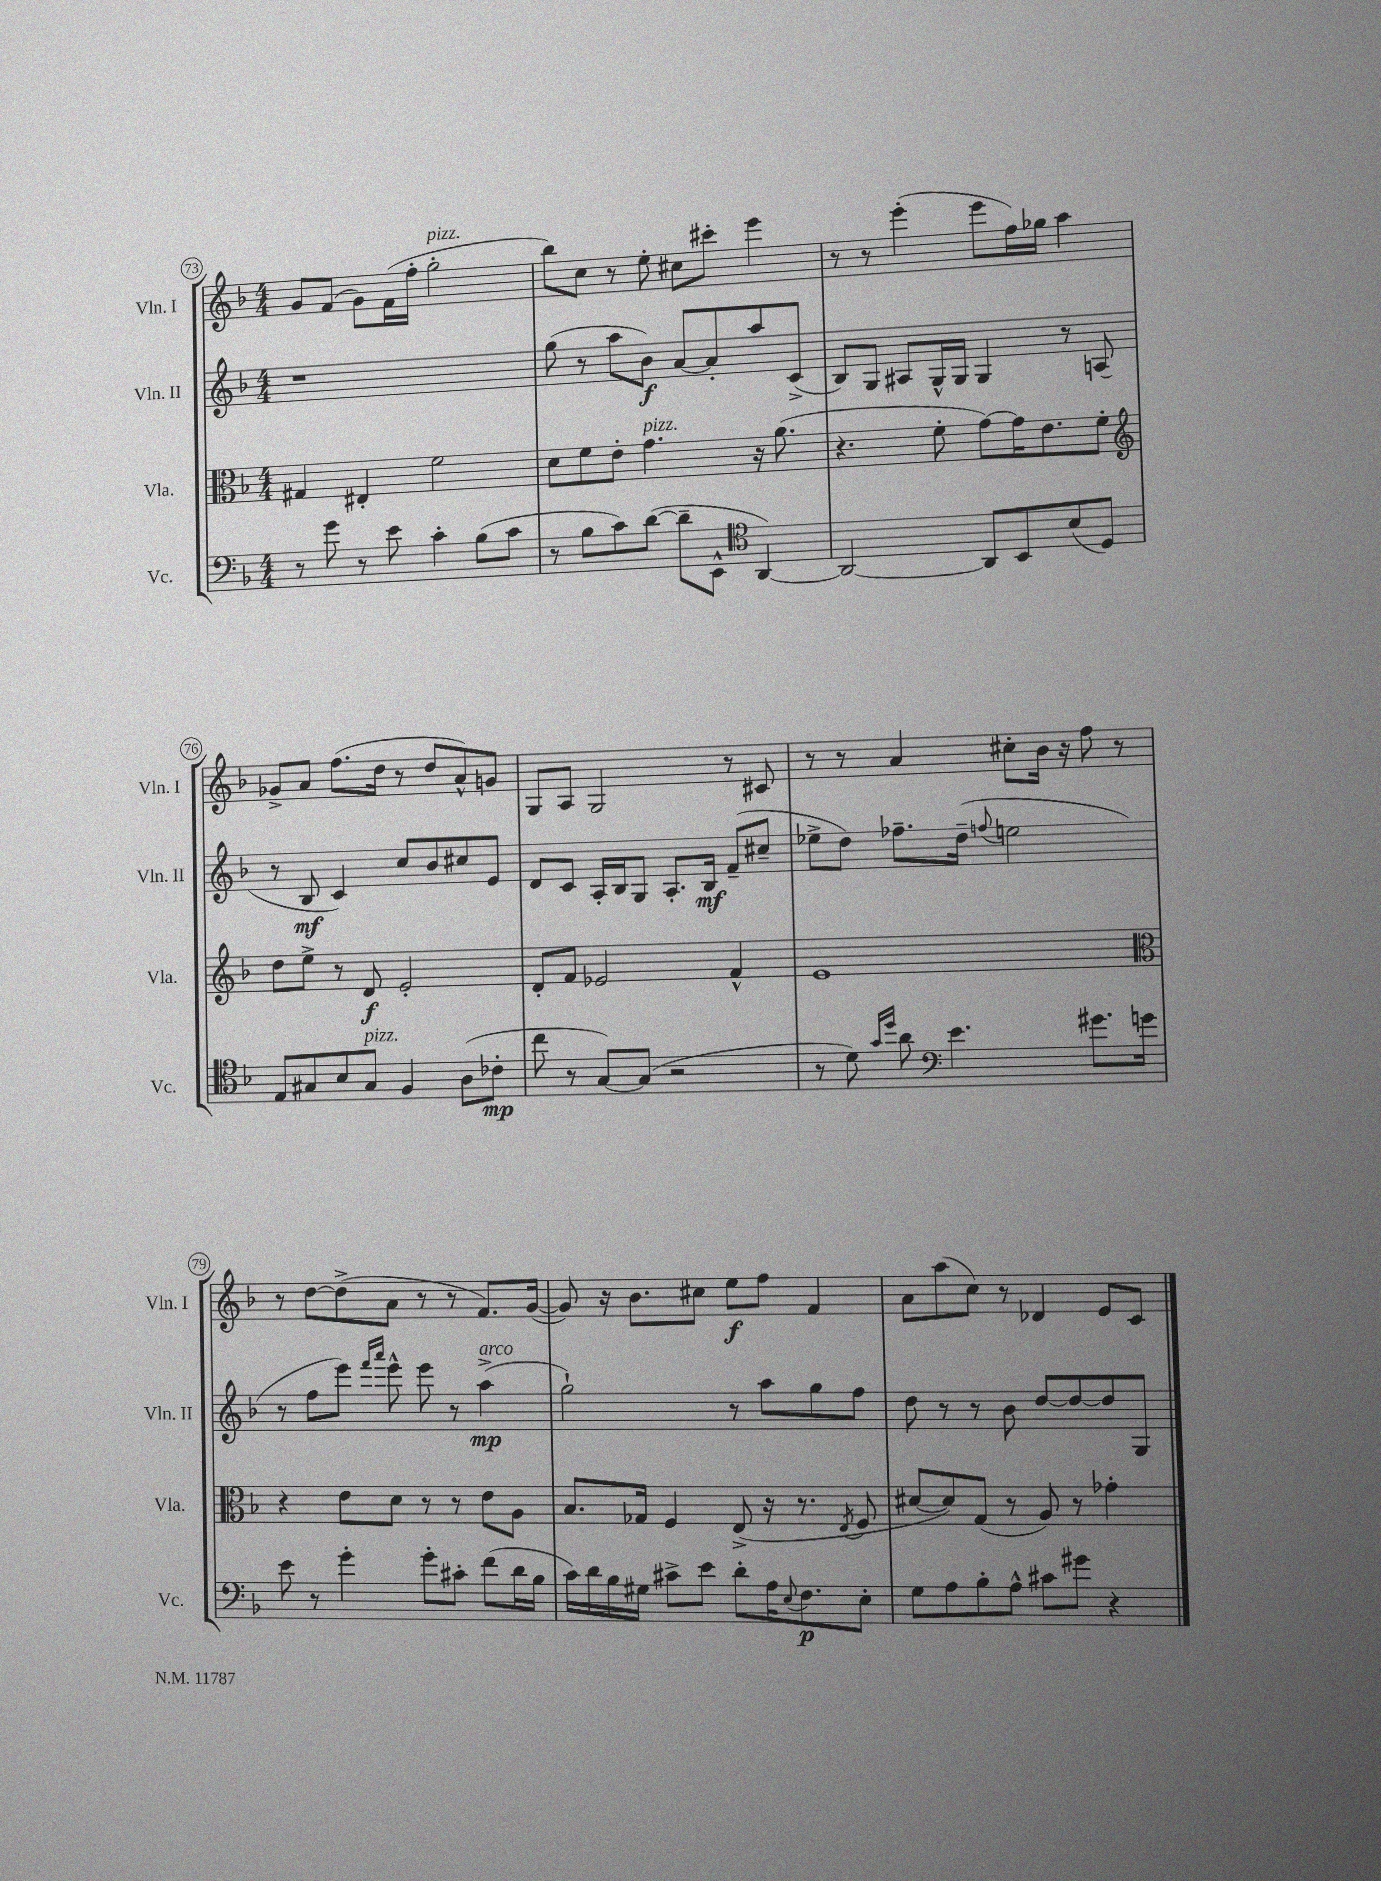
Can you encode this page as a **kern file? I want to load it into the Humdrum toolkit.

**kern	**dynam	**kern	**dynam	**kern	**dynam	**kern	**dynam
*part4	*part4	*part3	*part3	*part2	*part2	*part1	*part1
*staff4	*staff4	*staff3	*staff3	*staff2	*staff2	*staff1	*staff1
*I"Vc.	*	*I"Vla.	*	*I"Vln. II	*	*I"Vln. I	*
*I'Vc.	*	*I'Vla.	*	*I'Vln. II	*	*I'Vln. I	*
*clefF4	*	*clefC3	*	*clefG2	*	*clefG2	*
*k[b-]	*	*k[b-]	*	*k[b-]	*	*k[b-]	*
*M4/4	*	*M4/4	*	*M4/4	*	*M4/4	*
=73	=73	=73	=73	=73	=73	=73	=73
8r	.	4G#X/	.	1r	.	8g/L	.
8g\	.	.	.	.	.	(8f/J	.
8r	.	4E#X'/	.	.	.	8g\L)	.
8e\	.	.	.	.	.	(16f\L	.
.	.	.	.	.	.	16ff'\JJ	.
!	!	!	!	!	!	!LO:TX:a:i:t=pizz.	!
4c'\	.	2f\	.	.	.	2gg'\	.
(8B-\L	.	.	.	.	.	.	.
8c\J	.	.	.	.	.	.	.
=74	=74	=74	=74	=74	=74	=74	=74
8r	.	8d\L	.	(8gg\	.	8bb-\L)	.
8B-\L	.	8f\	.	8r	.	8cc\J	.
8c\)	.	8e'\J	.	8aa\L	.	8r	.
!	!	!LO:TX:a:i:t=pizz.	!	!	!	!	!
([8d\J	.	4.g\	.	8b-\J)	f	8ee'\	.
8d~\L]	.	.	.	[8a/L	.	8cc#X\L	.
8EE^^\J	.	.	.	8a'/]	.	8ccc#X'\J	.
*clefC4	*	*	*	*	*	*	*
[4AA/)	.	16r	.	8aa/	.	4eee\	.
.	.	(8.a\	.	.	.	.	.
.	.	.	.	(8c^/J	.	.	.
=75	=75	=75	=75	=75	=75	=75	=75
2AA/_	.	4.r	.	8B-/L)	.	8r	.
.	.	.	.	8G/J	.	8r	.
.	.	.	.	8A#X/L	.	(4eee'\	.
.	.	8f'\	.	16G^^/L	.	.	.
.	.	.	.	16G/JJ	.	.	.
8AA/L]	.	[8g\L)	.	4G/	.	8eee\L	.
8BB-/	.	16g\K]	.	.	.	16ff\L)	.
.	.	8.e\	.	.	.	16gg-X\JJ	.
(8B-/	.	.	.	8r	.	4aa\	.
8D/J)	.	8f'\J	.	(8An/	.	.	.
!!LO:LB:g=z
=76	=76	=76	=76	=76	=76	=76	=76
*	*	*clefG2	*	*	*	*	*
8E/L	.	8dd\L	.	8r	.	8g-X^/L	.
8G#X/	.	8ee^\J	.	8B-/	mf	8a/J	.
8B-/	.	8r	.	4c/)	.	(8.ff\L	.
!LO:TX:a:i:t=pizz.	!	!	!	!	!	!	!
8G#/J	.	8d/	f	.	.	.	.
.	.	.	.	.	.	16dd\Jk	.
4F/	.	2e'/	.	8cc/L	.	8r	.
.	.	.	.	8b-/	.	8dd/L	.
(8A\L	.	.	.	8cc#X/	.	8a^^/)	.
8c-X'\J	mp	.	.	8e/J	.	8gn/J	.
=77	=77	=77	=77	=77	=77	=77	=77
8cc\	.	8d'/L	.	8d/L	.	8G/L	.
8r	.	8f/J	.	8c/J	.	8A/J	.
[8G/L)	.	2e-X/	.	16A'/LL	.	2G/	.
.	.	.	.	16B-/J	.	.	.
(8G/J]	.	.	.	8G/J	.	.	.
2r	.	.	.	8.A'/L	.	.	.
.	.	.	.	16B-/Jk	mf	.	.
.	.	4f^^/	.	(8f~/L	.	8r	.
.	.	.	.	8cc#X~/J	.	8c#X/	.
=78	=78	=78	=78	=78	=78	=78	=78
8r	.	1e	.	8ee-X^\L	.	8r	.
8d\)	.	.	.	8dd\J)	.	8r	.
16qqg/LL	.	.	.	.	.	.	.
16qqdd/JJ	.	.	.	.	.	.	.
8a\	.	.	.	8.ff-X~\L	.	4a/	.
*clefF4	*	*	*	*	*	*	*
4.e\	.	.	.	.	.	.	.
.	.	.	.	(16dd~\Jk	.	.	.
.	.	.	.	8qqffn/	.	.	.
.	.	.	.	2een\	.	8cc#X'\L	.
.	.	.	.	.	.	16b-\Jk	.
.	.	.	.	.	.	16r	.
8.g#X\L	.	.	.	.	.	8ff\	.
.	.	.	.	.	.	8r	.
16gn\Jk	.	.	.	.	.	.	.
!!LO:LB:g=z
=79	=79	=79	=79	=79	=79	=79	=79
*	*	*clefC3	*	*	*	*	*
8e\	.	4r	.	8r	.	8r	.
8r	.	.	.	8ff\L	.	[8dd\L	.
4g'\	.	8e\L	.	8eee\J)	.	(8dd^\]	.
.	.	.	.	16qqfff/LL	.	.	.
.	.	.	.	16qqaaa/JJ	.	.	.
.	.	8d\J	.	8eee^^\	.	8a\J	.
8g'\L	.	8r	.	8eee\	.	8r	.
8c#X'\J	.	8r	.	8r	.	8r	.
!	!	!	!	!LO:TX:a:i:t=arco	!	!	!
(8f\L	.	8e\L	.	(4aa^\	mp	8.f/L)	.
16d\L	.	8A\J	.	.	.	.	.
16B-\JJ	.	.	.	.	.	([16g/Jk	.
=80	=80	=80	=80	=80	=80	=80	=80
16c\LL)	.	8.B-/L	.	2gg`\)	.	8g/])	.
16d\	.	.	.	.	.	.	.
16B-\	.	.	.	.	.	16r	.
16G#X\JJ	.	16G-X/Jk	.	.	.	8.b-\L	.
8c#X^\L	.	4F/	.	.	.	.	.
8e\J	.	.	.	.	.	8cc#X\J	.
8d'\L	.	(8E^/	.	8r	.	8ee\L	f
16A\K	.	16r	.	8aa\L	.	8ff\J	.
8qqE/	.	.	.	.	.	.	.
8.F\	p	8.r	.	.	.	.	.
.	.	.	.	8gg\	.	4f/	.
.	.	8qE/	.	.	.	.	.
8E'\J	.	8F/	.	8ff\J	.	.	.
=81	=81	=81	=81	=81	=81	=81	=81
8G\L	.	[8d#X/L	.	8dd\	.	8a\L	.
8A\	.	8d#/])	.	8r	.	(8aa\	.
8B-'\	.	(8G/J	.	8r	.	8cc\J)	.
8A^^\J	.	8r	.	8b-\	.	8r	.
8c#X\L	.	8A/)	.	[8dd/L	.	4d-X/	.
8g#X\J	.	8r	.	8dd/_	.	.	.
4r	.	4g-X'\	.	8dd/]	.	8e/L	.
.	.	.	.	8G/J	.	8c/J	.
==	==	==	==	==	==	==	==
*-	*-	*-	*-	*-	*-	*-	*-
